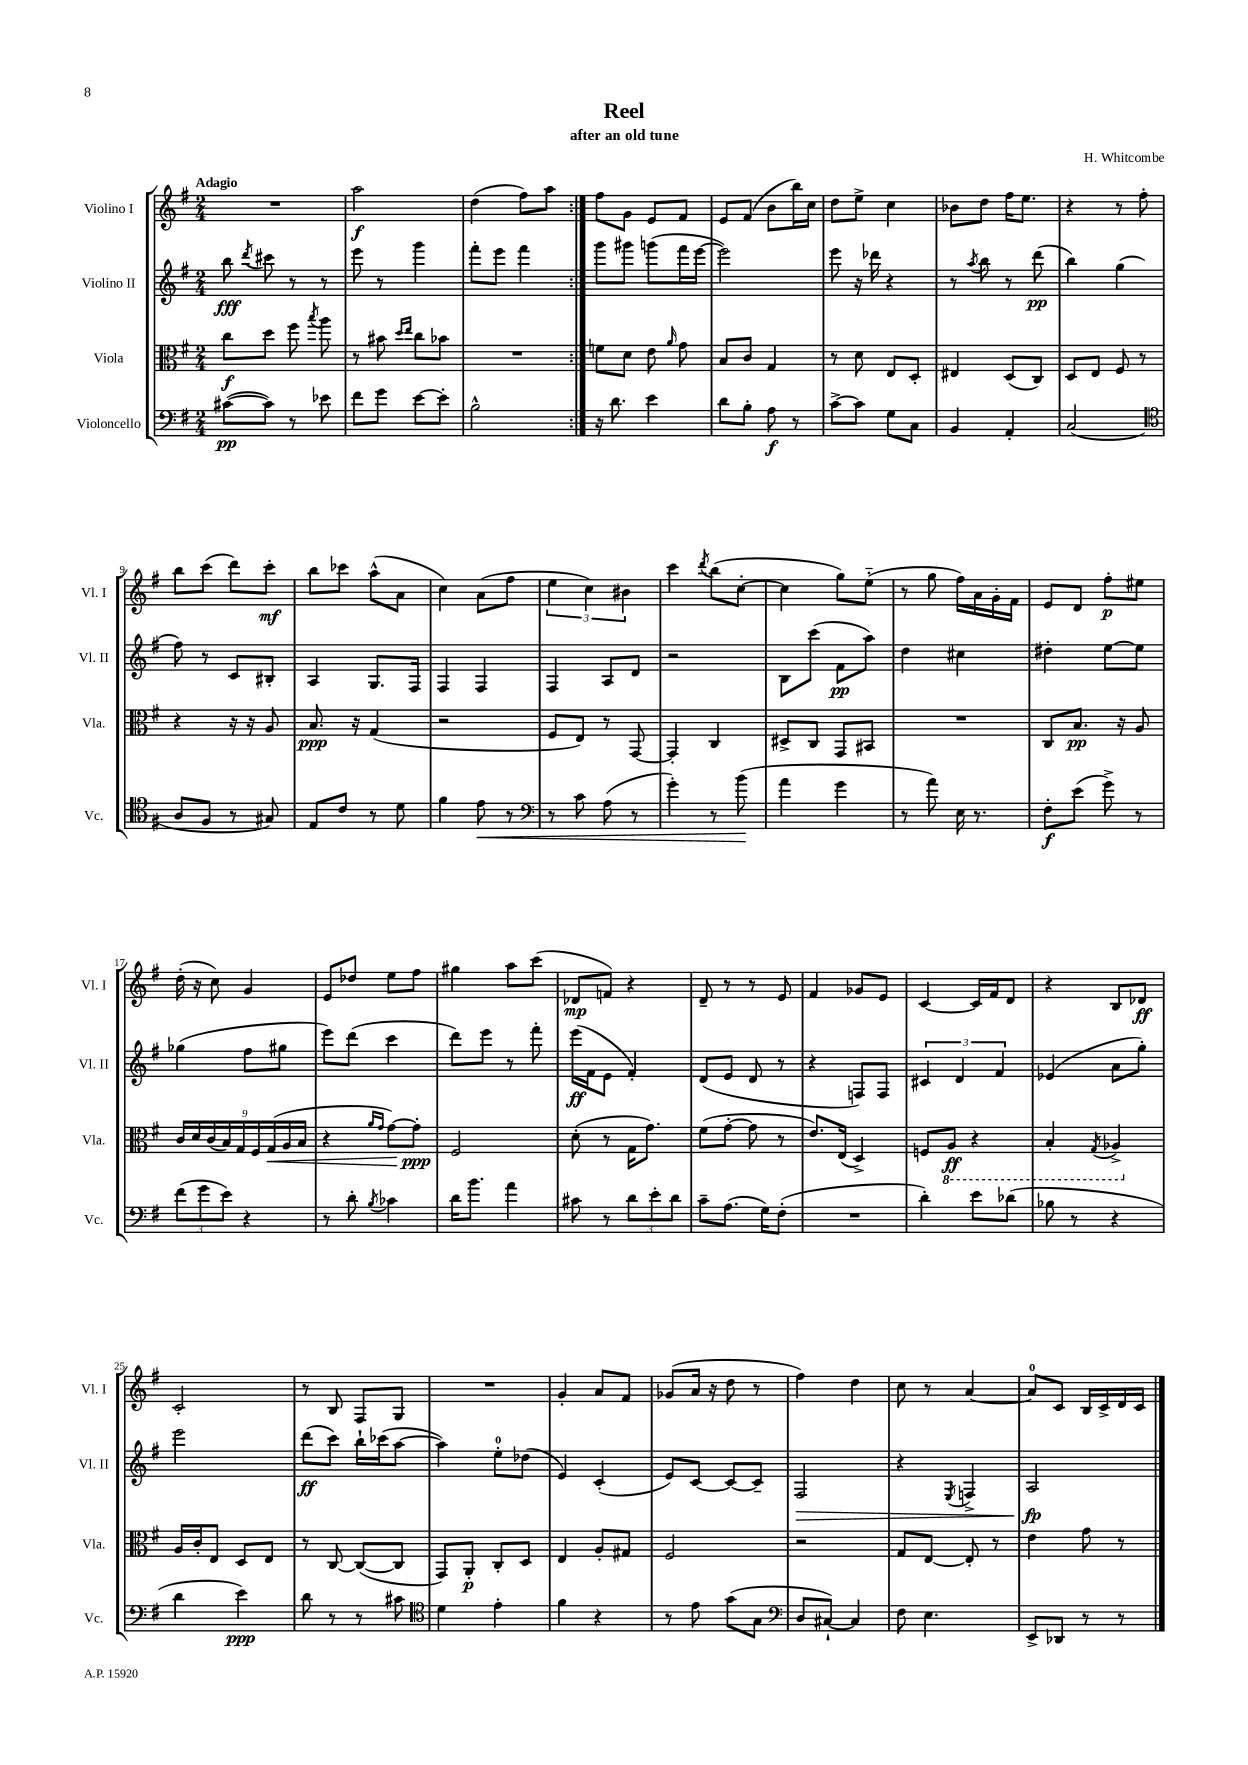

**kern	**dynam	**kern	**dynam	**kern	**dynam	**kern	**dynam
*part4	*part4	*part3	*part3	*part2	*part2	*part1	*part1
*staff4	*staff4	*staff3	*staff3	*staff2	*staff2	*staff1	*staff1
*I"Violoncello	*	*I"Viola	*	*I"Violino II	*	*I"Violino I	*
*I'Vc.	*	*I'Vla.	*	*I'Vl. II	*	*I'Vl. I	*
*clefF4	*	*clefC3	*	*clefG2	*	*clefG2	*
*k[f#]	*	*k[f#]	*	*k[f#]	*	*k[f#]	*
*M2/4	*	*M2/4	*	*M2/4	*	*M2/4	*
=1	=1	=1	=1	=1	=1	=1	=1
!	!	!	!	!	!	!LO:TX:a:B:t=Adagio	!
([8c#X\L	pp	8cc\L	f	8bb\	fff	2r	.
.	.	.	.	8qddd/	.	.	.
8c#\J])	.	8dd\J	.	8ccc#X\	.	.	.
8r	.	8ff#\	.	8r	.	.	.
.	.	8qbb/	.	.	.	.	.
8e-X\	.	8aa\	.	8r	.	.	.
=2	=2	=2	=2	=2	=2	=2	=2
8f#\L	.	8r	.	8eee\	.	2aa\	f
8g\J	.	8b#X\	.	8r	.	.	.
.	.	16qqdd/LL	.	.	.	.	.
.	.	16qqee/JJ	.	.	.	.	.
[8e\L	.	8cc\L	.	4ggg\	.	.	.
8e'\J]	.	8b-X\J	.	.	.	.	.
=3	=3	=3	=3	=3	=3	=3	=3
2B^^\	.	2r	.	8fff#'\L	.	(4dd\	.
.	.	.	.	8eee\J	.	.	.
.	.	.	.	4fff#\	.	8ff#\L)	.
.	.	.	.	.	.	8aa\J	.
=4:|!	=4:|!	=4:|!	=4:|!	=4:|!	=4:|!	=4:|!	=4:|!
16r	.	8fn\L	.	8ggg\L	.	8ff#\L	.
8.d\	.	.	.	.	.	.	.
.	.	8d\J	.	8ggg#X\J	.	8g\J	.
4e\	.	8e\	.	(8gggn\L	.	8e/L	.
.	.	16qqa/	.	.	.	.	.
.	.	8g\	.	16fff#\L	.	8f#/J	.
.	.	.	.	[16eee\JJ	.	.	.
=5	=5	=5	=5	=5	=5	=5	=5
8d\L	.	8B/L	.	2eee\])	.	8e/L	.
8B'\J	.	8c/J	.	.	.	(8f#/J	.
8A\	f	4G/	.	.	.	8b\L	.
8r	.	.	.	.	.	16bb\L)	.
.	.	.	.	.	.	16cc\JJ	.
=6	=6	=6	=6	=6	=6	=6	=6
[8c^\L	.	8r	.	8eee\	.	8dd\L	.
8c\J]	.	8d\	.	16r	.	8ee^\J	.
.	.	.	.	16ddd-X\	.	.	.
8G\L	.	8E/L	.	4r	.	4cc\	.
8C\J	.	8D'/J	.	.	.	.	.
=7	=7	=7	=7	=7	=7	=7	=7
4BB/	.	4E#X/	.	8r	.	8b-X\L	.
.	.	.	.	8qaa/	.	.	.
.	.	.	.	8bb\	.	8dd\J	.
4AA'/	.	(8D/L	.	8r	.	16ff#\KL	.
.	.	.	.	.	.	8.ee\J	.
.	.	8C/J)	.	(8ddd\	pp	.	.
=8	=8	=8	=8	=8	=8	=8	=8
(2C/	.	8D/L	.	4bb\)	.	4r	.
.	.	8E/J	.	.	.	.	.
.	.	8F#/	.	(4gg\	.	8r	.
.	.	8r	.	.	.	8ff#'\	.
!!LO:LB:g=z
=9	=9	=9	=9	=9	=9	=9	=9
*clefC4	*	*	*	*	*	*	*
8A/L	.	4r	.	8ff#\)	.	8bb\L	.
8F#/J	.	.	.	8r	.	(8ccc\J	.
8r	.	16r	.	8c/L	.	8ddd\L)	.
.	.	16r	.	.	.	.	.
8G#X/)	.	8A/	.	8B#X'/J	.	8ccc'\J	mf
=10	=10	=10	=10	=10	=10	=10	=10
8E/L	.	8.B/	ppp	4A/	.	8bb\L	.
8c/J	.	.	.	.	.	8ccc-X\J	.
.	.	16r	.	.	.	.	.
8r	.	(4G/	.	8.G/L	.	(8aa^^\L	.
8d\	.	.	.	.	.	8a\J	.
.	.	.	.	16F#/Jk	.	.	.
=11	=11	=11	=11	=11	=11	=11	=11
4f#\	.	2r	.	4F#/	.	4cc\)	.
!	!LO:HP:b	!	!	!	!	!	!
8e\	<	.	.	4F#/	.	(8a\L	.
8r	.	.	.	.	.	8ff#\J	.
=12	=12	=12	=12	=12	=12	=12	=12
*clefF4	*	*	*	*	*	*	*
8r	.	8F#/L	.	4F#/	.	6ee\	.
8c\	.	8E/J)	.	.	.	.	.
.	.	.	.	.	.	6cc\)	.
(8A\	.	8r	.	8A/L	.	.	.
.	.	.	.	.	.	6b#X\	.
8r	.	[8GG/	.	8d/J	.	.	.
=13	=13	=13	=13	=13	=13	=13	=13
4g'\)	.	4GG'/]	.	2r	.	4ccc\	.
.	.	.	.	.	.	8qddd/	.
8r	.	4C/	.	.	.	(8bb\L	.
(8b\	.	.	.	.	.	[8cc'\J	.
.	[	.	.	.	.	.	.
=14	=14	=14	=14	=14	=14	=14	=14
4a\	.	8D#X^/L	.	8B\L	.	4cc\]	.
.	.	8C/J	.	(8ccc\J	.	.	.
4g\	.	8GG/L	.	8f#\L	pp	8gg\L)	.
.	.	8BB#X/J	.	8aa\J)	.	(8ee\J	.
=15	=15	=15	=15	=15	=15	=15	=15
8r	.	2r	.	4dd\	.	8r	.
8a\)	.	.	.	.	.	8gg\	.
16E\	.	.	.	4cc#X\	.	16ff#\LL)	.
8.r	.	.	.	.	.	16a\	.
.	.	.	.	.	.	16g'\	.
.	.	.	.	.	.	16f#\JJ	.
=16	=16	=16	=16	=16	=16	=16	=16
8F#'\L	f	8C/L	.	4dd#X'\	.	8e/L	.
(8e\J	.	8.B/J	pp	.	.	8d/J	.
8g^\)	.	.	.	[8ee\L	.	8ff#'\L	p
.	.	16r	.	.	.	.	.
8r	.	8A/	.	8ee\J]	.	8ee#X\J	.
!!LO:LB:g=z
=17	=17	=17	=17	=17	=17	=17	=17
(12f#\L	.	18c/LL	.	(4gg-X\	.	(16dd'\	.
.	.	18d/	.	.	.	.	.
.	.	.	.	.	.	16r	.
12g\	.	.	.	.	.	.	.
.	.	(18c/	.	.	.	.	.
.	.	.	.	.	.	8cc\)	.
12e\J)	.	18B/)	.	.	.	.	.
.	.	18G/	.	.	.	.	.
4r	.	.	.	8ff#\L	.	4g/	.
.	.	18F#/	.	.	.	.	.
!	!	!	!LO:HP:b	!	!	!	!
.	.	(18G/	<	.	.	.	.
.	.	.	.	8gg#X\J	.	.	.
.	.	18A/	.	.	.	.	.
.	.	18B/JJ	.	.	.	.	.
=18	=18	=18	=18	=18	=18	=18	=18
8r	.	4r	.	8eee\L)	.	8e/L	.
8d'\	.	.	.	(8ddd\J	.	8dd-X/J	.
.	.	16qqa/LL	.	.	.	.	.
8qB/	.	16qqg/JJ	.	.	.	.	.
4c-X\	.	[8g\L)	.	4ccc\	.	8ee\L	.
.	.	8g'\J]	ppp	.	.	8ff#\J	.
.	.	.	[	.	.	.	.
=19	=19	=19	=19	=19	=19	=19	=19
16d\KL	.	2F#/	.	8ddd\L)	.	4gg#X\	.
8.b\J	.	.	.	.	.	.	.
.	.	.	.	8eee\J	.	.	.
4a\	.	.	.	8r	.	8aa\L	.
.	.	.	.	8fff#'\	.	(8ccc\J	.
=20	=20	=20	=20	=20	=20	=20	=20
8c#X\	.	(8d'\	.	(16eee\LL	ff	8d-X/L	mp
.	.	.	.	16f#\J	.	.	.
8r	.	8r	.	8e\J	.	8fn/J)	.
12d\L	.	16G\KL	.	4f#'/)	.	4r	.
.	.	8.g\J)	.	.	.	.	.
12e'\	.	.	.	.	.	.	.
12d\J	.	.	.	.	.	.	.
=21	=21	=21	=21	=21	=21	=21	=21
8c~\L	.	(8f#\L	.	(8d/L	.	8d~/	.
(8.A\J	.	[8g'\J	.	8e/J	.	8r	.
.	.	8g\]	.	8d/	.	8r	.
16G\KL)	.	.	.	.	.	.	.
(8F#'\J	.	8r	.	8r	.	8e/	.
=22	=22	=22	=22	=22	=22	=22	=22
2r	.	8.e/L)	.	4r	.	4f#/	.
.	.	(16E/Jk	.	.	.	.	.
.	.	4D^/)	.	8Fn/L)	.	8g-X/L	.
.	.	.	.	8F/J	.	8e/J	.
=23	=23	=23	=23	=23	=23	=23	=23
4d'\)	.	8Fn/L	.	6c#X/	.	[4c/	.
*	*	*8ba	*	*	*	*	*
.	.	8AA/J	ff	.	.	.	.
.	.	.	.	6d/	.	.	.
8e\L	.	4r	.	.	.	16c/LL]	.
.	.	.	.	.	.	16f#/J	.
.	.	.	.	6f#/	.	.	.
(8d-X\J	.	.	.	.	.	8d/J	.
=24	=24	=24	=24	=24	=24	=24	=24
8B-X\	.	4BB'/	.	(4e-X/	.	4r	.
8r	.	.	.	.	.	.	.
.	.	8qGG/	.	.	.	.	.
4r	.	4AA-X^/	.	8a\L	.	8B/L	.
.	.	.	.	8gg'\J)	.	8d-X/J	ff
!!LO:LB:g=z
=25	=25	=25	=25	=25	=25	=25	=25
*	*	*X8ba	*	*	*	*	*
4d\	.	16A/LL	.	2eee\	.	2c'/	.
.	.	16c'/J	.	.	.	.	.
.	.	8E/J	.	.	.	.	.
4e\)	ppp	8D/L	.	.	.	.	.
.	.	8E/J	.	.	.	.	.
=26	=26	=26	=26	=26	=26	=26	=26
8d\	.	8r	.	(8ddd\L	ff	8r	.
8r	.	[8C/	.	8ccc\J)	.	8B/	.
8r	.	(8C/L_	.	16bb`\LL	.	8F#/L	.
.	.	.	.	(16ccc-X\J	.	.	.
8c#X\	.	8C/J]	.	[8aa\J	.	8G/J	.
=27	=27	=27	=27	=27	=27	=27	=27
*clefC4	*	*	*	*	*	*	*
4d\	.	8GG/L)	.	4aa\])	.	2r	.
.	.	8AA'/J	p	.	.	.	.
4e'\	.	8C'/L	.	8ee'\L	.	.	.
.	.	8D/J	.	(8dd-X\J	.	.	.
=28	=28	=28	=28	=28	=28	=28	=28
4f#\	.	4E/	.	4e/)	.	4g'/	.
4r	.	8A'/L	.	(4c'/	.	8a/L	.
.	.	8G#X/J	.	.	.	8f#/J	.
=29	=29	=29	=29	=29	=29	=29	=29
8r	.	2F#/	.	8e/L)	.	(8g-X/L	.
8e\	.	.	.	[8c/J	.	16a/Jk	.
.	.	.	.	.	.	16r	.
(8g\L	.	.	.	8c/L_	.	8dd\	.
8G\J	.	.	.	8c~/J]	.	8r	.
=30	=30	=30	=30	=30	=30	=30	=30
*clefF4	*	*	*	*	*	*	*
!	!	!	!	!	!LO:HP:b	!	!
8D/L	.	2r	.	2F#/	>	4ff#\)	.
[8C#X`/J)	.	.	.	.	.	.	.
4C#/]	.	.	.	.	.	4dd\	.
=31	=31	=31	=31	=31	=31	=31	=31
8F#\	.	8G/L	.	4r	.	8cc\	.
4.E\	.	[8E/J	.	.	.	8r	.
.	.	.	.	8qE/	.	.	.
.	.	8E'/]	.	4Fn^/	.	[4a/	.
.	.	8r	.	.	.	.	.
=32	=32	=32	=32	=32	=32	=32	=32
8EE^/L	.	4e\	.	2A/	fp	8a/L]	.
8DD-X/J	.	.	.	.	.	8c/J	.
8r	.	8g\	.	.	.	16B/LL	.
.	.	.	.	.	.	16c^/	.
8r	.	8r	.	.	.	16d/	.
.	.	.	.	.	.	16c/JJ	.
.	.	.	.	.	]	.	.
==	==	==	==	==	==	==	==
*-	*-	*-	*-	*-	*-	*-	*-
